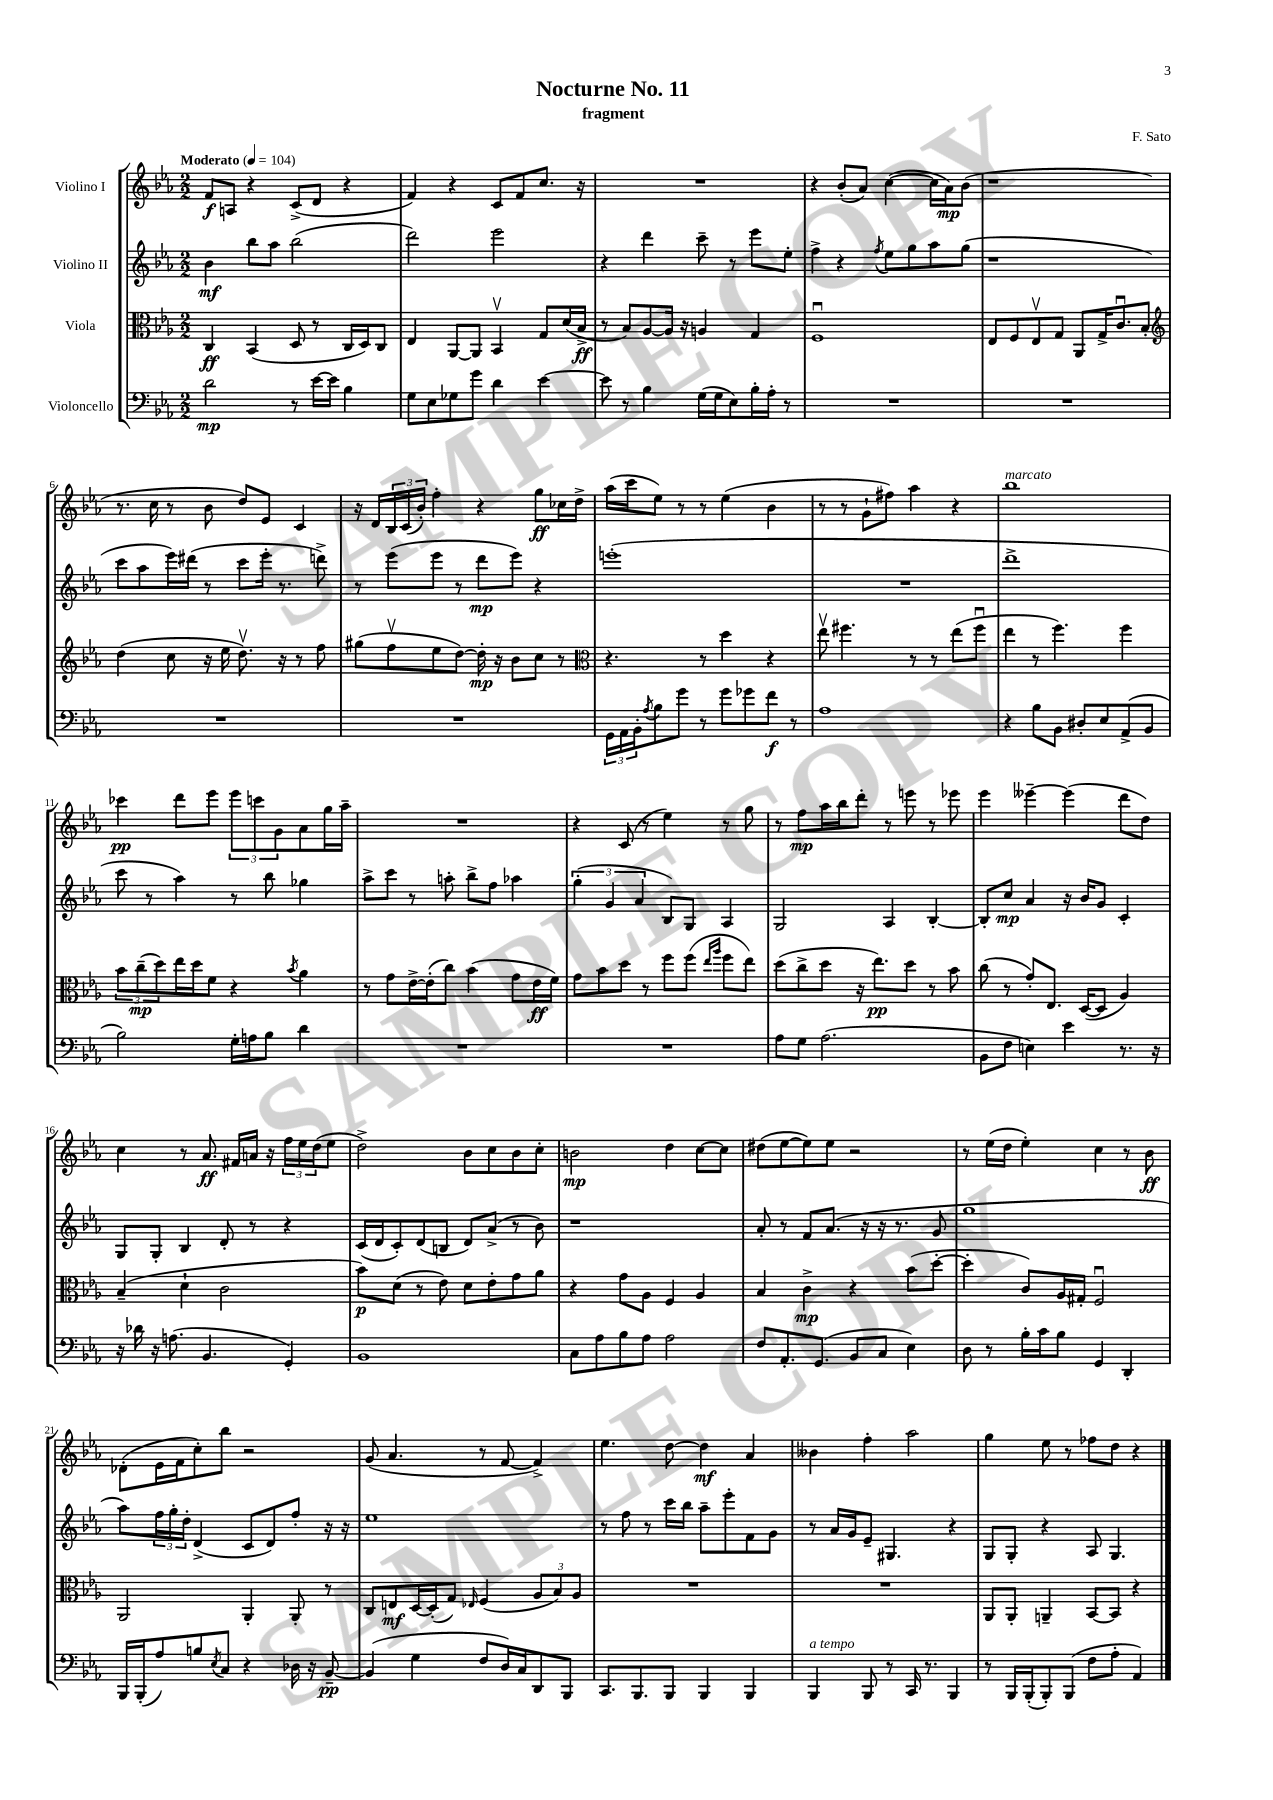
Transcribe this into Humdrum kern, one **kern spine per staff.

**kern	**kern	**kern	**kern
*staff4	*staff3	*staff2	*staff1
*clefF4	*clefC3	*clefG2	*clefG2
*k[b-e-a-]	*k[b-e-a-]	*k[b-e-a-]	*k[b-e-a-]
*M2/2	*M2/2	*M2/2	*M2/2
*MM104	*MM104	*MM104	*MM104
2d\	4C/	4b-\	8f/L
.	.	.	8A/J
.	(4BB-/	8bb-\L	4r
.	.	8aa-\J	.
8r	8D/	(2bb-\	(8c^/L
[16e-\LL	8r	.	8d/J
16e-\]JJ	.	.	.
4B-\	16C/LL	.	4r
.	16D/J)	.	.
.	8C/J	.	.
=	=	=	=
8G\L	4E-/	2ddd\)	4f/)
8E-\	.	.	.
8G-\	[8AA-/L	.	4r
8g\J	8AA-/]J	.	.
4d\	4BB-v/	2eee-\	8c/L
.	.	.	8f/
[4e-\	8G/L	.	8.cc/J
.	(16d/L	.	.
.	16B-^/JJ	.	16r
=	=	=	=
8e-\]	8r	4r	1r
8r	8B-/L)	.	.
4B-\	[8A-/	4ddd\	.
.	16A-/]Jk	.	.
.	16r	.	.
(16G\LL	4A/	8ccc~\	.
16G\J	.	.	.
8E-\)	.	8r	.
16B-'\L	4G/	8eee-\L	.
16A-'\JJ	.	.	.
8r	.	8ee-'\J	.
=	=	=	=
1r	1Fu	4ff^\	4r
.	.	4r	(8b-'/L
.	.	.	8a-/J)
.	.	8qff/	.
.	.	8ee-\L	([4cc\
.	.	8gg\	.
.	.	8aa-\	16cc\]LL
.	.	.	16a-\J)
.	.	(8gg\J	(8b-\J
=	=	=	=
1r	8E-/L	1r	1r
.	8F/	.	.
.	8E-v/	.	.
.	8G/J	.	.
.	8AA-/L	.	.
.	16G^/K	.	.
.	8.cu/	.	.
.	8B-'/J	.	.
=	=	=	=
*	*clefG2	*	*
1r	(4dd\	8ccc\L	8.r
.	.	8aa-\	.
.	.	.	16cc\
.	8cc\	16eee-\L)	8r
.	.	(16ddd#\JJ	.
.	16r	8r	8b-\
.	16ee-\	.	.
.	8.ddv\)	8ccc\L	8dd/L)
.	.	16eee-'\Jk	8e-/J
.	16r	8.r	.
.	8r	.	4c/
.	8ff\	8ddd^\)	.
=	=	=	=
1r	(8gg#\L	8r	16r
.	.	.	16d/LL
.	8ffv\	(8eee-\L	24B-/
.	.	.	(24c/
.	.	.	24b-'/JJ)
.	8ee-\	8eee-\J	4ff'\
.	[8dd\J)	8r	.
.	16dd'\]	8ddd\L	4r
.	16r	.	.
.	8b-\L	8eee-\J)	.
.	8cc\J	4r	8gg\L
.	8r	.	16cc-\L
.	.	.	16dd^\JJ
=	=	=	=
*	*clefC3	*	*
24GG\LL	4.r	(1eee'	(16aa-\LL
24AA-\	.	.	.
.	.	.	16ccc\J
24BB-'\J	.	.	.
8qA-/	.	.	.
8B-\	.	.	8ee-\J)
8g\J	.	.	8r
8r	8r	.	8r
8g\L	4dd\	.	(4ee-\
8g-\	.	.	.
8f\J	4r	.	4b-\
8r	.	.	.
=	=	=	=
1A-	8ee-v\	1r	8r
.	4.ff#\	.	8r
.	.	.	8g`\L
.	.	.	8ff#\J)
.	8r	.	4aa-\
.	8r	.	.
.	(8ee-\L	.	4r
.	8ff#u\J	.	.
=	=	=	=
4r	4ee-\	1ddd^	1bb-
8B-\L	8r	.	.
8BB-\J	4.ff\)	.	.
8D#'/L	.	.	.
8E-/	.	.	.
(8AA-^/	4ff\	.	.
8BB-/J	.	.	.
=	=	=	=
2B-\)	12b-\L	8ccc\	4ccc-\
.	(12cc~\	.	.
.	.	8r	.
.	12dd\)	.	.
.	16ee-\L	4aa-\)	8ddd\L
.	16dd\J	.	.
.	8f\J	.	8eee-\J
16G'\LL	4r	8r	12eee-\L
16A\J	.	.	.
.	.	.	12ccc\
8B-\J	.	8bb-\	.
.	.	.	12g\
.	8qb-/	.	.
4d\	4a-\	4gg-\	8a-\
.	.	.	16gg\L
.	.	.	16aa-~\JJ
=	=	=	=
1r	8r	8aa-^\L	1r
.	8g\L	8ccc\J	.
.	[16e-^\L	8r	.
.	(16e-'\]J	.	.
.	8cc\J)	8aa'\	.
.	(4b-\	8bb-^\L	.
.	.	8ff\J	.
.	8g\L	4aa-\	.
.	16e-\L	.	.
.	16f\JJ)	.	.
=	=	=	=
1r	8g\L	(6gg'\	4r
.	8b-\	.	.
.	.	6g/	.
.	8dd\J	.	(8c/
.	.	6a-/	.
.	8r	.	8r
.	8ff\L	8B-/L)	4ee-\)
.	(8ff\J	8G/J	.
.	16qqee-/LL	.	.
.	16qqaa-/JJ	.	.
.	8ff\L	4A-/	8r
.	8ee-\J)	.	8gg\
=	=	=	=
8A-\L	(8dd\L	2G/	8r
8G\J	8cc^\	.	8ff\L
(2.A-\	8dd\J	.	16aa-\L
.	.	.	16bb-\J
.	16r	.	8ddd'\J
.	8.ee-\L)	.	.
.	.	4A-/	8r
.	8dd\J	.	8eee\
.	8r	[4B-'/	8r
.	8b-\	.	8eee-\
=	=	=	=
8BB-\L	(8cc\	8B-'/]L	4eee-\
8F\J	8r	8cc/J	.
4E\)	8g'/L)	4a-/	[4eee--~\
.	8.E-/J	.	.
4e-\	.	16r	(4eee--\]
.	([16D/LK	16b-/LK	.
.	8D/]J	8g/J	.
8.r	4A-/)	4c'/	8ddd\L
.	.	.	8dd\J)
16r	.	.	.
=	=	=	=
16r	(4B-~/	8G/L	4cc\
16d-\	.	.	.
16r	.	8G'/J	.
(8.A\	.	.	.
.	4d`\	4B-/	8r
4.BB-/	.	.	8.a-/
.	2c\	8d'/	.
.	.	.	16f#/LL
.	.	8r	16a/JJ
.	.	.	16r
4GG'/)	.	4r	24ff\LL
.	.	.	24ee-\
.	.	.	(24dd\J
.	.	.	8ee-\J
=	=	=	=
1BB-	8b-\L)	(16c/LL	2dd^\)
.	.	16d/J	.
.	(8d\J	8c'/)	.
.	8r	(8d/	.
.	8e-\)	8B/J	.
.	8d\L	8d/L)	8b-\L
.	8e-'\	(8a-^/J	8cc\
.	8g\	8r	8b-\
.	8a-\J	8b-\)	8cc'\J
=	=	=	=
8C\L	4r	1r	2b\
8A-\	.	.	.
8B-\	8g\L	.	.
8A-\J	8A-\J	.	.
2A-\	4F/	.	4dd\
.	4A-/	.	[8cc\L
.	.	.	8cc\]J
=	=	=	=
8F/L	4B-/	8a-'/	(8dd#\L
8.AA-'/	.	8r	[8ee-\
.	4c^\	8f/L	8ee-\])
(8.GG/J	.	.	.
.	.	(8.a-/J	8ee-\J
8BB-/L	4r	.	2r
.	.	16r	.
8C/J	.	16r	.
.	.	8.r	.
4E-\)	(8b-\L	.	.
.	[8dd'\J	8g/	.
=	=	=	=
8D\	4dd'\]	1gg	8r
8r	.	.	(16ee-\LL
.	.	.	16dd\JJ
16B-'\LL	8c/L)	.	4ee-'\)
16c\J	.	.	.
8B-\J	16A-/L	.	.
.	16G#'/JJ	.	.
4GG/	2Fu/	.	4cc\
4DD'/	.	.	8r
.	.	.	8b-\
=	=	=	=
16BBB-/LL	2AA-/	8aa-\L)	(8d-'\L
(16BBB-'/J	.	.	.
8A-/)	.	24ff\L	16e-\L
.	.	24gg'\	.
.	.	.	16f\J
.	.	24dd'\JJ	.
8B/	.	(4d^/	8cc'\)
8qE-/	.	.	.
8C/J	.	.	8bb-\J
4r	4AA-'/	8c/L	2r
.	.	8d/)	.
16D-\	8AA-'/	8ff'/J	.
16r	.	.	.
[8BB-~/	8r	16r	.
.	.	16r	.
=	=	=	=
(4BB-/]	8C/L	1ee-	(8g/
.	8E/	.	4.a-/
4G\	[16D/L	.	.
.	(16D'/]J	.	.
.	8G/J)	.	.
.	16qqE-/	.	.
8F/L	(4F/	.	8r
16D/L)	.	.	[8f/
16C/J	.	.	.
8DD/	12A-/L	.	4f^/])
.	12B-/)	.	.
8BBB-/J	.	.	.
.	12A-/J	.	.
=	=	=	=
8.CC/L	1r	8r	4.ee-\
.	.	8ff\	.
8.BBB-/	.	.	.
.	.	8r	.
8BBB-/J	.	16ccc\LL	[8dd\
.	.	16bb-\JJ	.
4BBB-/	.	8aa-~\L	4dd\]
.	.	8eee-'\	.
4BBB-/	.	8f\	4a-/
.	.	8g\J	.
=	=	=	=
4BBB-/	1r	8r	4b--\
.	.	16a-/LL	.
.	.	16g/J	.
8BBB-/	.	8e-~/J	4ff'\
8r	.	4.G#/	.
16CC/	.	.	2aa-\
8.r	.	.	.
4BBB-/	.	4r	.
=	=	=	=
8r	8AA-/L	8G/L	4gg\
16BBB-/LL	8AA-'/J	8G'/J	.
(16BBB-'/J	.	.	.
8BBB-'/)	4AA~/	4r	8ee-\
(8BBB-/J	.	.	8r
8F\L	[8BB-/L	8A-/	8ff-\L
8A-'\J	8BB-/]J	4.G/	8dd\J
4AA-/)	4r	.	4r
==	==	==	==
*-	*-	*-	*-
